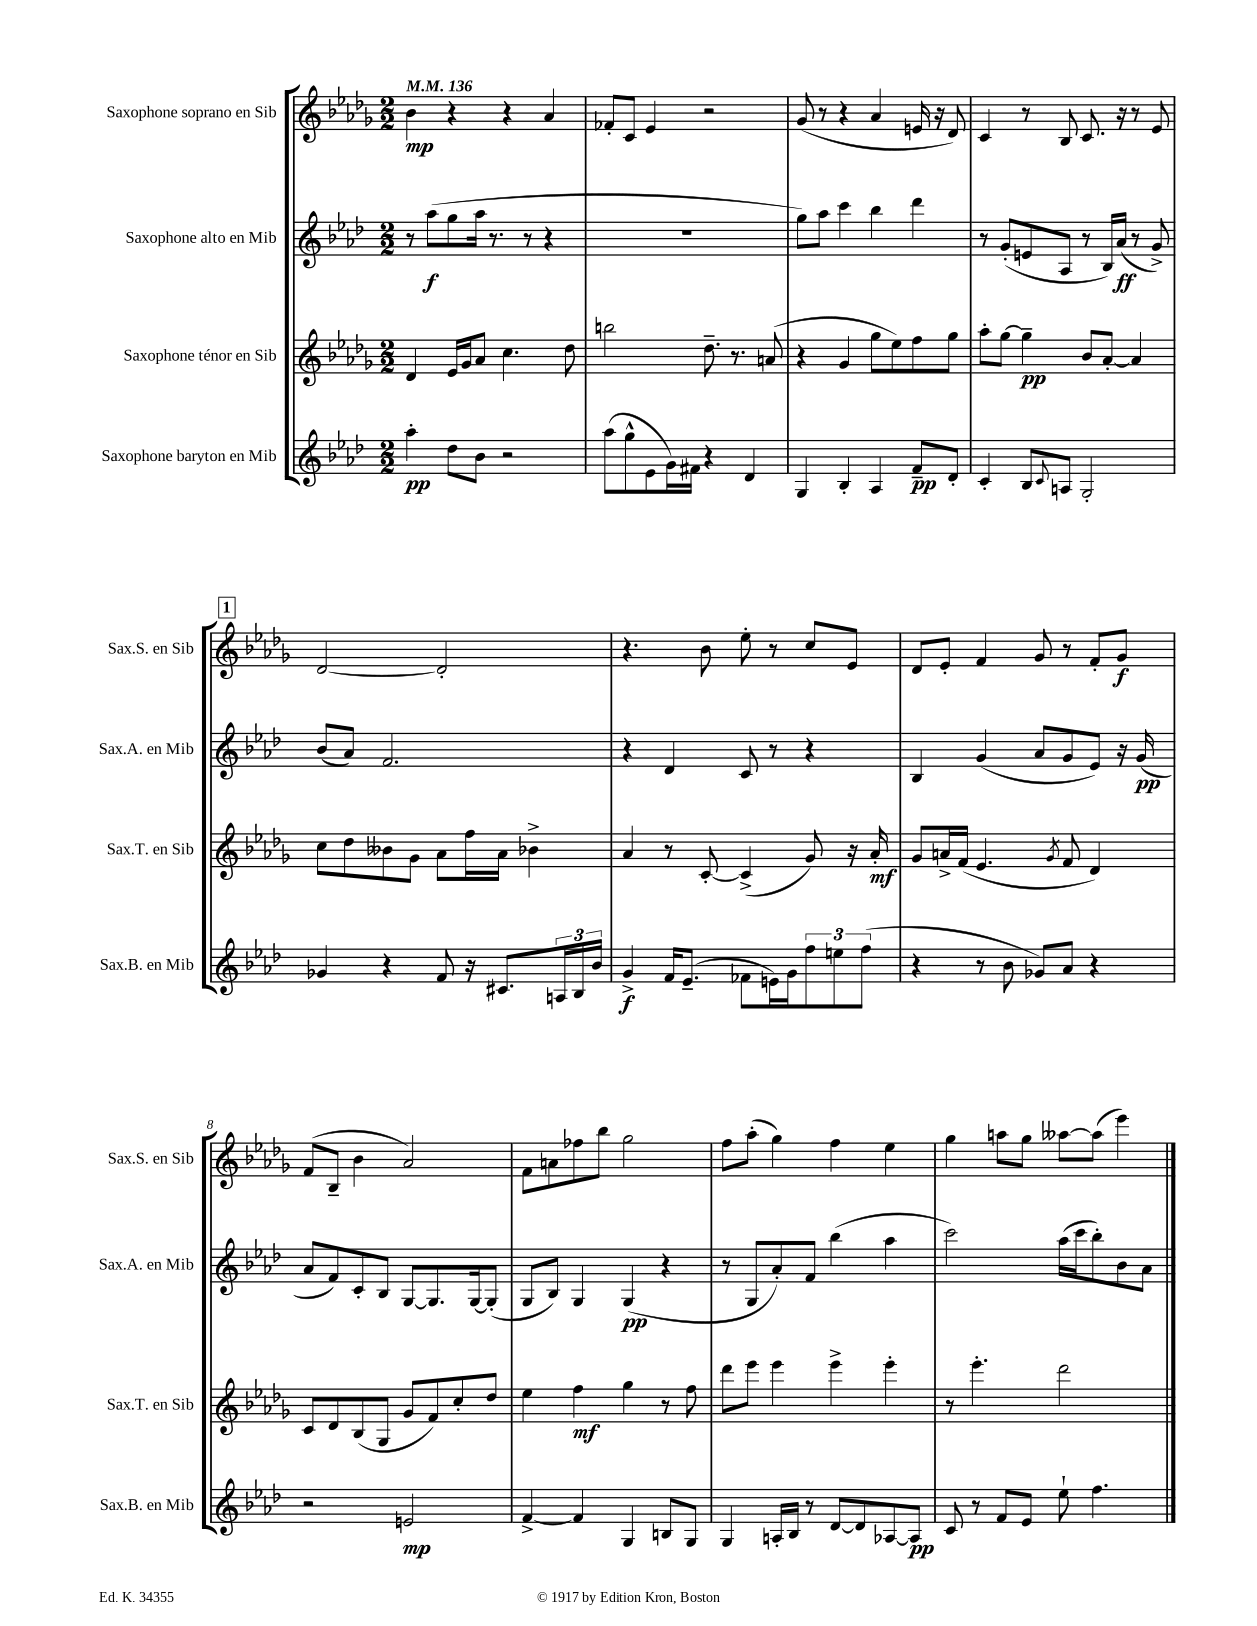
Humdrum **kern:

**kern	**kern	**kern	**kern
*staff4	*staff3	*staff2	*staff1
*clefG2	*clefG2	*clefG2	*clefG2
*k[b-e-a-d-]	*k[b-e-a-d-g-]	*k[b-e-a-d-]	*k[b-e-a-d-g-]
*M2/2	*M2/2	*M2/2	*M2/2
*MM136	*MM136	*MM136	*MM136
4aa-'	4d-	8r	4b-
.	.	(8aa-	.
8dd-	16e-	8gg	4r
.	16g-	.	.
8b-	8a-	16aa-	.
.	.	8.r	.
2r	4.cc	.	4r
.	.	8r	.
.	.	4r	4a-
.	8dd-	.	.
=	=	=	=
(8aa-	2bb	1r	8f-'
8gg^^	.	.	8c
8e-	.	.	4e-
16g)	.	.	.
16f#	.	.	.
4r	8.dd-~	.	2r
.	8.r	.	.
4d-	.	.	.
.	(8a	.	.
=	=	=	=
4G	4r	8gg)	(8g-
.	.	8aa-	8r
4B-'	4g-	4ccc	4r
4A-	8gg-	4bb-	4a-
.	8ee-)	.	.
8f~	8ff	4ddd-	16e
.	.	.	16r
8d-'	8gg-	.	8d-)
=	=	=	=
4c'	8aa-'	8r	4c
.	[8gg-	(8g'	.
8B-	4gg-~]	8e	8r
8qqc	.	.	.
8A	.	8A-	8B-
2G'	8b-	8r	8.c
.	[8a-'	16B-)	.
.	.	(16a-	16r
.	4a-]	8r	8r
.	.	8g^)	8e-
=	=	=	=
4g-	8cc	(8b-	[2d-
.	8dd-	8a-)	.
4r	8b--	2.f	.
.	8g-	.	.
8f	8a-	.	2d-']
16r	16ff	.	.
8.c#	16a-	.	.
.	4b-^	.	.
24A	.	.	.
24B-	.	.	.
24b-	.	.	.
=	=	=	=
4g^	4a-	4r	4.r
16f	8r	4d-	.
(8.e-~	.	.	.
.	[8c'	.	8b-
8f-	(4c^]	8c	8ee-'
16e)	.	8r	8r
16g	.	.	.
12ff	8g-)	4r	8cc
12ee	.	.	.
.	16r	.	8e-
(12ff	.	.	.
.	16a-'	.	.
=	=	=	=
4r	8g-	4B-	8d-
.	16a^	.	8e-'
.	(16f	.	.
8r	4.e-	(4g	4f
8b-	.	.	.
8g-)	.	8a-	8g-
.	8qg-	.	.
8a-	8f	8g	8r
4r	4d-)	8e-)	8f'
.	.	16r	8g-
.	.	(16g	.
=	=	=	=
2r	8c	8a-	(8f
.	8d-	8f)	8B-~
.	(8B-	8c'	4b-
.	8G-	8B-	.
2e	8g-	[8G	2a-)
.	8f)	8.G]	.
.	8cc'	.	.
.	.	[16G	.
.	8dd-	(8G']	.
=	=	=	=
[4f^	4ee-	8G	8f
.	.	8B-)	8a
4f]	4ff	4G	8ff-
.	.	.	8bb-
4G	4gg-	(4G	2gg-
8B	8r	4r	.
8G	8ff	.	.
=	=	=	=
4G	8ddd-	8r	8ff
.	8eee-	8G	(8aa-'
16A'	4eee-	8a-')	4gg-)
16B-	.	.	.
8r	.	8f	.
[8d-	4eee-^	(4bb-	4ff
8d-]	.	.	.
[8A-	4eee-'	4aa-	4ee-
8A-]	.	.	.
=	=	=	=
8c	8r	2ccc)	4gg-
8r	4.eee-'	.	.
8f	.	.	8aa
8e-	.	.	8gg-
8ee-`	2ddd-	(16aa-	[8aa--
.	.	16ccc	.
4.ff	.	8bb-')	(8aa--]
.	.	8b-	4eee-)
.	.	8a-	.
==	==	==	==
*-	*-	*-	*-
